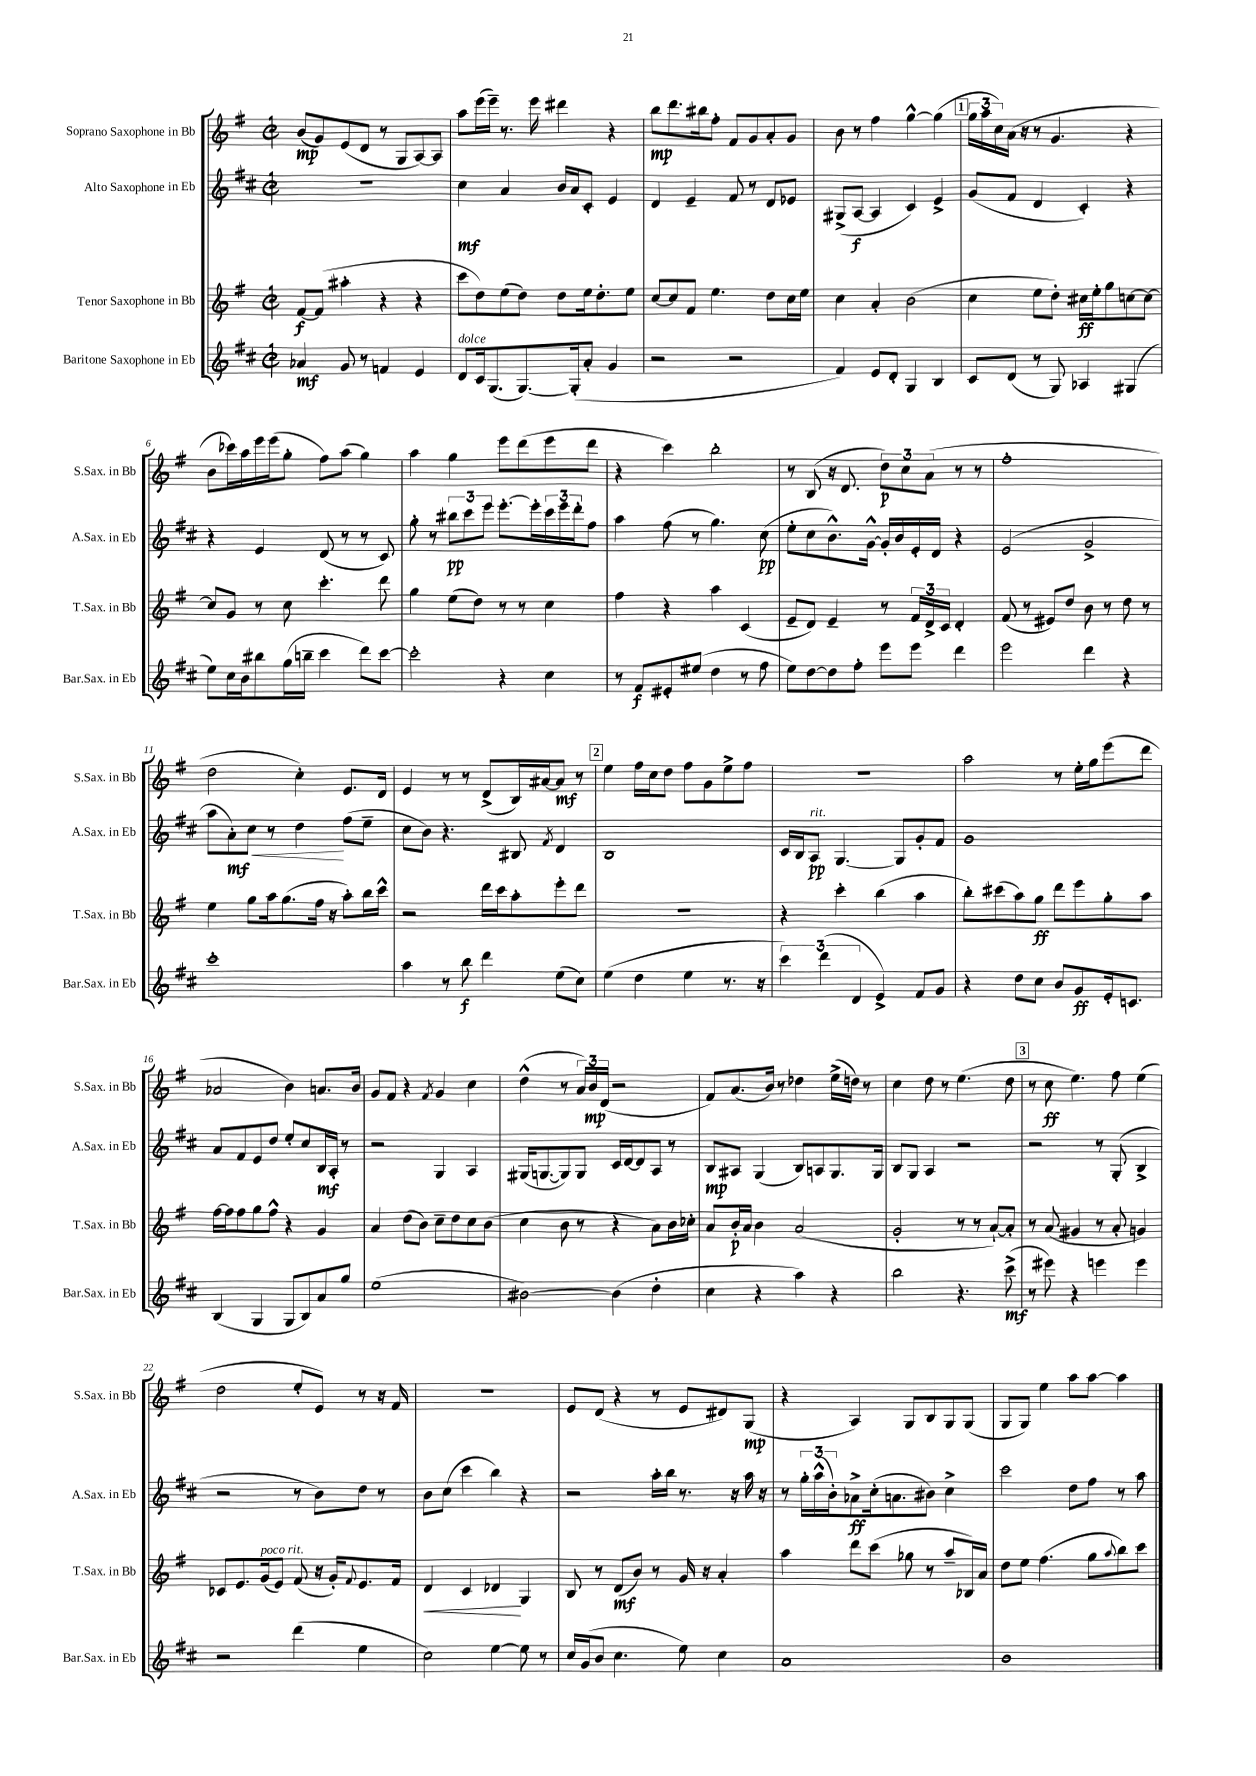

**kern	**kern	**kern	**kern
*staff4	*staff3	*staff2	*staff1
*clefG2	*clefG2	*clefG2	*clefG2
*k[f#c#]	*k[f#]	*k[f#c#]	*k[f#]
*M2/2	*M2/2	*M2/2	*M2/2
*met(c|)	*met(c|)	*met(c|)	*met(c|)
4a-	[8f#	1r	(8b
.	(8f#]	.	8g)
8g	4aa#'	.	(8e
8r	.	.	8d
4f	4r	.	8r
.	.	.	8G
4e	4r	.	[8A)
.	.	.	8A]
=	=	=	=
8d	8ccc	4cc#	8aa
16c#	8dd)	.	(16eee
(8.G	.	.	16eee~)
.	(8ee	4a	8.r
[8.G)	8dd)	.	.
.	.	.	16eee
.	8dd	16b	4ddd#
(16G']	.	16a	.
8a'	16ee	8c#'	.
.	8.dd'	.	.
4g	.	4e	4r
.	8ee	.	.
=	=	=	=
2r	[8cc	4d	8bb
.	8cc]	.	8.ddd
.	8f#	4e~	.
.	.	.	16bb#
.	4.ee	.	8ff#'
2r	.	8f#	8f#
.	.	8r	8g
.	8dd	8d	8a'
.	16cc	8e-	8g
.	16ee	.	.
=	=	=	=
4f#)	4cc	(8G#^	8b
.	.	[8A	8r
8e	4a'	4A]	4ff#
8d'	.	.	.
4G	(2b	4c#)	[4gg^^
4B	.	4e^	(4gg]
=	=	=	=
8c#	4cc	(8g	24gg
.	.	.	24aa
.	.	.	24cc)
(8d	.	8f#	(16a
.	.	.	16r
8r	8ee	4d	8r
8G)	8dd')	.	4.g
4A-	16cc#	4c#')	.
.	16ee'	.	.
.	8gg	.	.
(4G#	[8cc	4r	4r
.	8cc_	.	.
=	=	=	=
8ee)	8cc]	4r	8b
16cc#	8g	.	16ccc-)
16b	.	.	16aa
8bb#	8r	4e	16eee
.	.	.	(16eee
(16gg	8cc	.	8gg'
16bb~	.	.	.
4ccc#	4.ccc'	(8d	8ff#)
.	.	8r	(8aa
8ddd)	.	8r	4gg)
[8ccc#	8ddd	8c#)	.
=	=	=	=
2ccc#']	4gg	8gg'	4aa
.	.	8r	.
.	(8ee	12bb#	4gg
.	.	12ccc#	.
.	8dd)	.	.
.	.	12eee	.
4r	8r	[8.eee'	8eee
.	8r	.	(8ddd
.	.	16eee']	.
4cc#	4cc	24ccc#	8eee
.	.	24eee	.
.	.	24ddd'	.
.	.	8ff#	8ddd
=	=	=	=
8r	4ff#	4aa	4r
8f#	.	.	.
8e#'	4r	(8ff#	4ccc)
(8ee#	.	8r	.
4dd	4aa	4.gg)	2bb'
8r	(4c	.	.
8ff#	.	(8cc#	.
=	=	=	=
8ee)	8e~	8ee'	8r
[8dd	8d)	8cc#	(8B
8dd]	4e~	8.b^^)	16r
.	.	.	8.d
8ff#'	.	.	.
.	.	[16g^^	.
8eee	8r	16g']	12dd)
.	.	16b	.
.	.	.	12cc
8eee	24f#	16e'	.
.	24d^	.	(12a
.	.	16d	.
.	24c	.	.
4ddd	4d'	4r	8r
.	.	.	8r
=	=	=	=
2eee	(8f#	(2e	1ff#'
.	8r	.	.
.	8e#)	.	.
.	8dd	.	.
4ddd	8b	2g^	.
.	8r	.	.
4r	8dd	.	.
.	8r	.	.
=	=	=	=
1ccc#'	4ee	8aa	2dd
.	.	8a')	.
.	8gg	8cc#	.
.	16aa	8r	.
.	(8.gg	.	.
.	.	4dd	4cc')
.	16ff#	.	.
.	16r	.	.
.	8aa')	(8ff#	8.e
.	16bb	8ee~	.
.	16ccc^^	.	16d
=	=	=	=
4aa	2r	8cc#	4e
.	.	8b)	.
8r	.	4.r	8r
8bb	.	.	8r
4ddd	16ddd	.	(8d^
.	16ccc	.	.
.	8aa'	8B#	16B)
.	.	.	[16a#
.	.	8qf#	.
(8ee	8eee'	4d	8a#]
8cc#)	8ddd	.	8r
=	=	=	=
(4ee	1r	1B	4ee
4dd	.	.	16ff#
.	.	.	16cc
.	.	.	8dd
4ee	.	.	8ff#
.	.	.	8g
8.r	.	.	8ee^
.	.	.	8ff#
16r	.	.	.
=	=	=	=
6ccc#)	4r	16c#	1r
.	.	16B	.
.	.	8A	.
(6ddd	.	.	.
.	4ccc'	[4.G	.
6d	.	.	.
4e^)	(4bb	.	.
.	.	8G]	.
8f#	4aa	8g'	.
8g	.	8f#	.
=	=	=	=
4r	8bb')	1g	2aa
.	(8ccc#	.	.
8dd	8aa)	.	.
8cc#	8gg	.	.
8b	8ddd	.	8r
8g	8eee	.	16ee'
.	.	.	16gg
16e'	8gg'	.	(8eee
8.c	.	.	.
.	8aa	.	8ddd
=	=	=	=
(4B	[16ff#	8a	2a-
.	16ff#]	.	.
.	8ff#	8f#	.
4G	8gg	8e	.
.	8ff#^^	8dd	.
8G	4r	8ee'	4b)
8B)	.	8cc#	.
8a	4g	16B	8.a
.	.	16A'	.
8gg	.	8r	.
.	.	.	16b
=	=	=	=
(1ee	4a	2r	8g
.	.	.	8f#
.	(8dd	.	4r
.	8b)	.	.
.	.	.	8qf#
.	8cc~	4G	4g
.	8dd	.	.
.	8cc	4A	4cc
.	(8b	.	.
=	=	=	=
[2b#)	4cc	(16G#	(4dd^^
.	.	[8.G	.
.	8b	8G])	8r
.	8r	8G	24a)
.	.	.	24b
.	.	.	(24d
(4b#]	4r	16c#	2r
.	.	[16d	.
.	.	8d]	.
4dd'	8a)	8A	.
.	16b	8r	.
.	16cc-'	.	.
=	=	=	=
4cc#	8a	8B	8f#)
.	16b'	8A#	(8.a
.	16a	.	.
4r	4b	(4G	.
.	.	.	16b)
.	.	.	8r
4aa)	(2a	8B)	4dd-
.	.	8A	.
4r	.	8.G	(16ee^
.	.	.	16dd)
.	.	.	8r
.	.	16G	.
=	=	=	=
2bb	2g'	8B	4cc
.	.	8G	.
.	.	4A	8dd
.	.	.	8r
4.r	8r	2r	(4.ee
.	8r	.	.
.	[8a`)	.	.
(8ccc#^	8a']	.	8dd
=	=	=	=
8r	8r	2r	8r
8eee#)	(8a	.	8cc
4r	4g#	.	4.ee)
4eee	8r	8r	.
.	8a'	(8G'	8ff#
4eee	4g)	4B^	(4ee
=	=	=	=
2r	8c-	2r	2dd
.	8.e	.	.
.	(16g	.	.
.	8e)	.	.
(4ddd	(8f#	8r	8ee'
.	16r	8b)	8e)
.	16g')	.	.
.	8qqf#	.	.
4ee	8.e	8dd	8r
.	.	8r	16r
.	16f#	.	16f#
=	=	=	=
2cc#)	4d	8b	1r
.	.	(8cc#	.
.	4c	4ccc#	.
[4ee	4d-	4bb)	.
8ee]	4G	4r	.
8r	.	.	.
=	=	=	=
16cc#	8B	2r	8e
(16g	.	.	.
8b	8r	.	(8d
4.cc#	(8d	.	4r
.	8b)	.	.
.	8r	16aa'	8r
.	.	16bb	.
8ee)	16g	8.r	8e
.	16r	.	.
4cc#	4a'	.	8d#)
.	.	16r	.
.	.	16aa	(8G
.	.	16r	.
=	=	=	=
1a	4aa	8r	4r
.	.	24gg'	.
.	.	(24aa^^	.
.	.	24b')	.
.	8ddd	8a-^	4A)
.	(8ccc	(16cc#'	.
.	.	8.a	.
.	8gg-	.	8G
.	8r	8b#)	8B
.	8aa~	4cc#^	8G
.	16B-)	.	(8G
.	16a	.	.
=	=	=	=
1b	8dd	2ccc#	8G
.	8ee	.	8G)
.	(4.ff#	.	4ee
.	.	8dd	8aa
.	8gg	8ff#	[8aa
.	8qqaa	.	.
.	8bb)	8r	4aa]
.	8ccc	8aa	.
==	==	==	==
*-	*-	*-	*-
